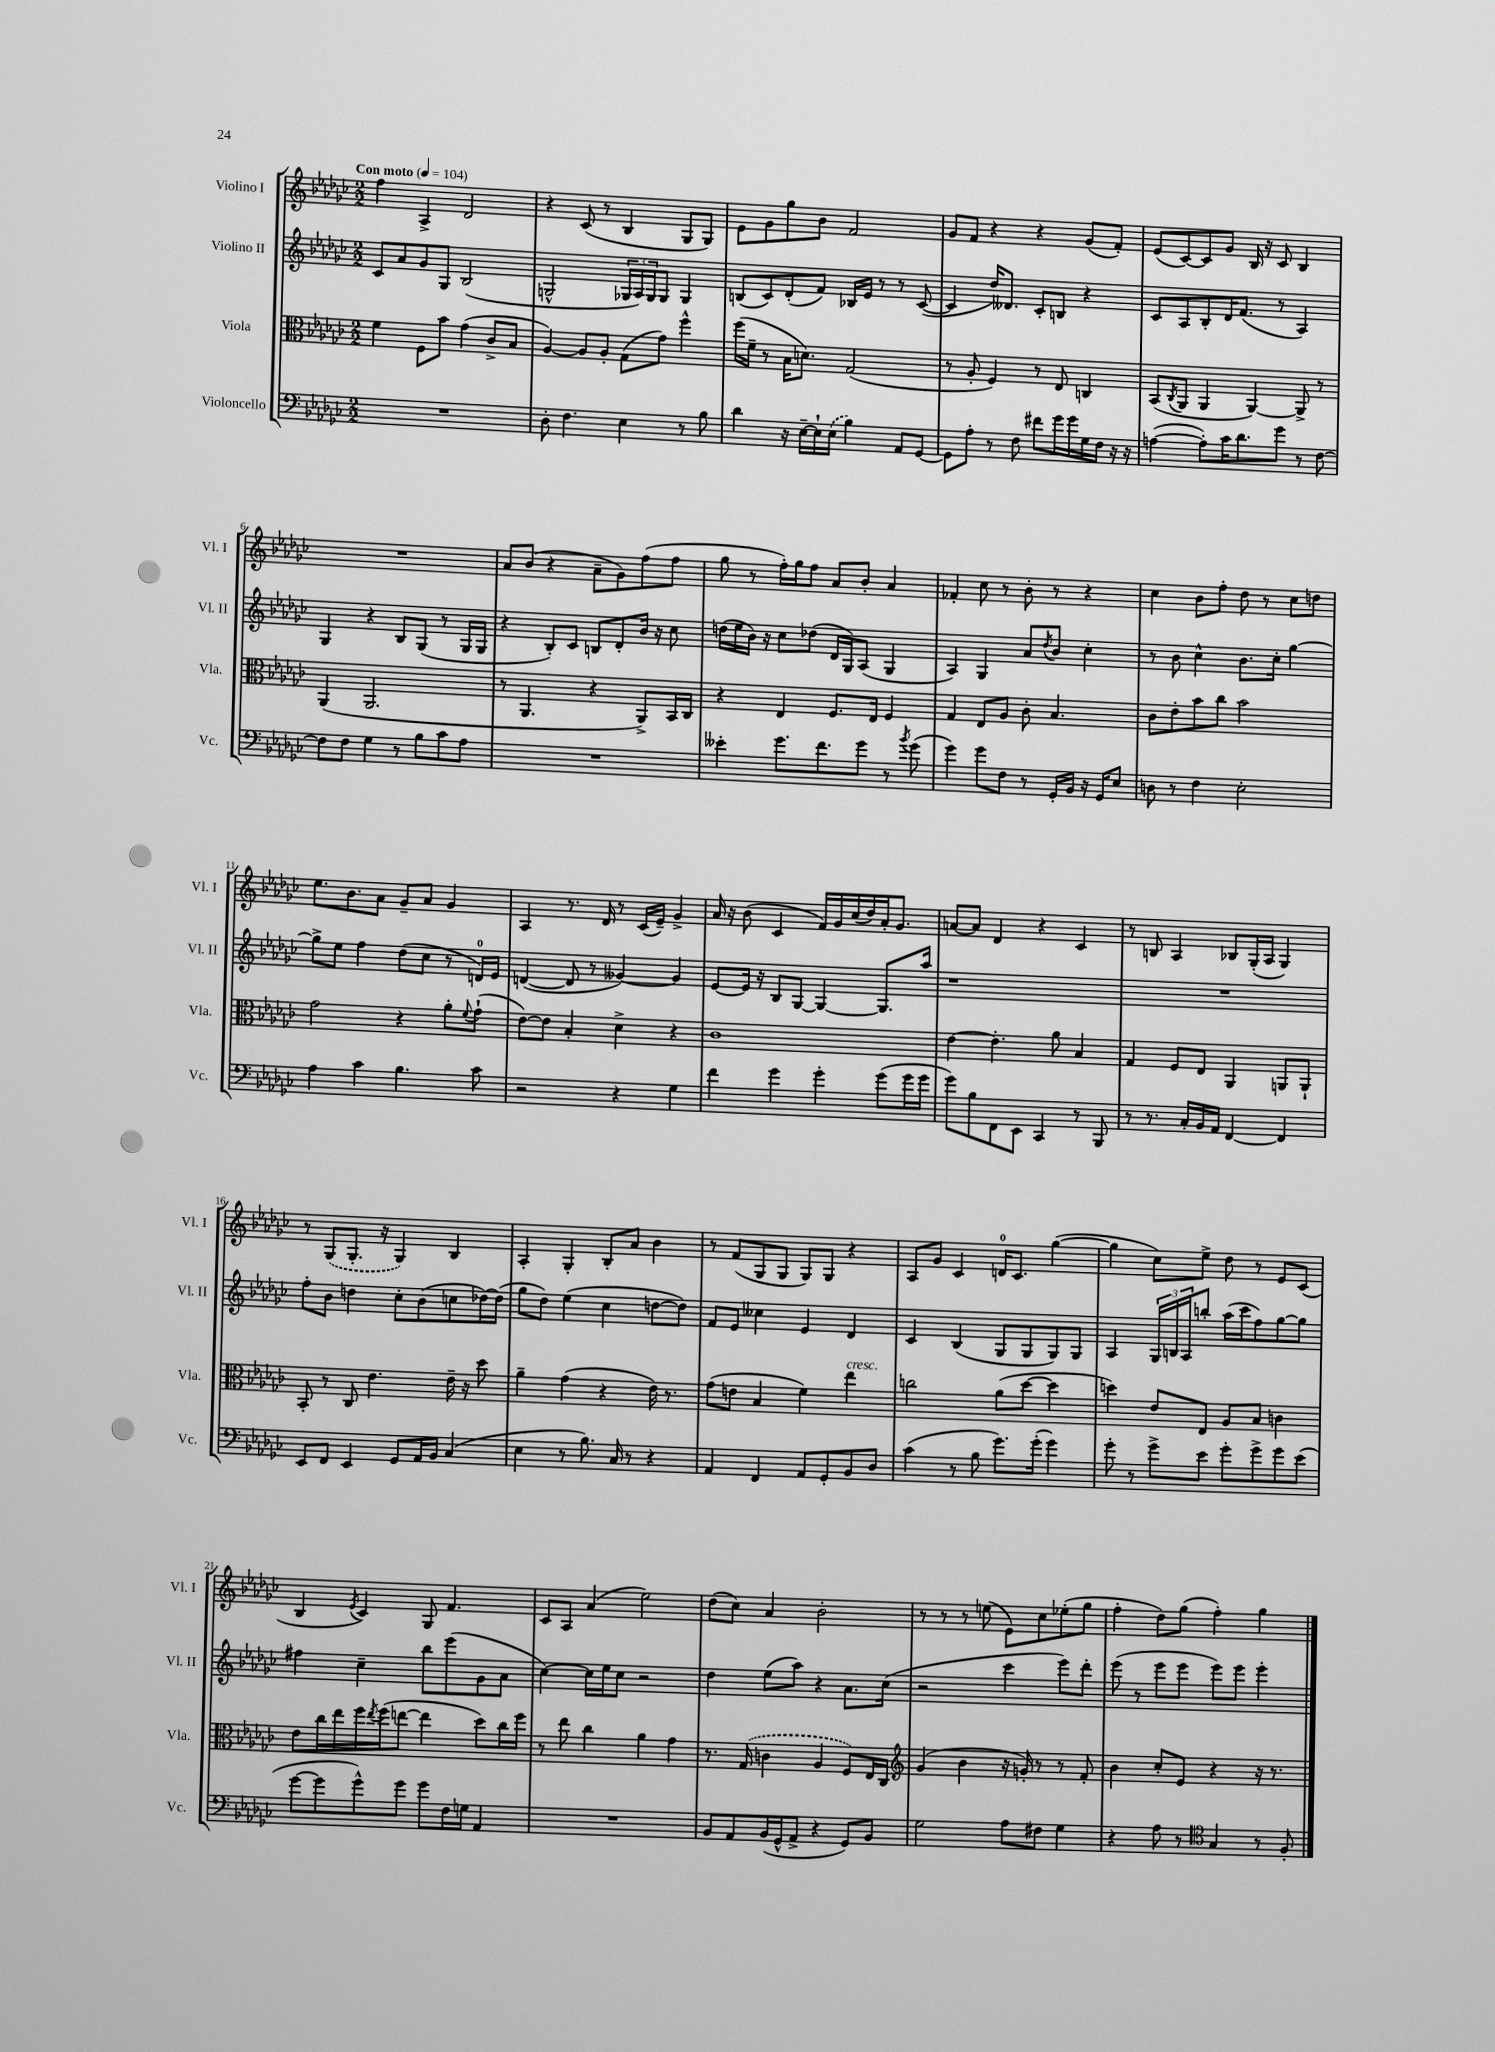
<<
\new StaffGroup <<
\new Staff = "s0" \with { instrumentName = "Violino I" shortInstrumentName = "Vl. I" } {
    \clef treble \key ges \major \numericTimeSignature \time 2/2 \tempo "Con moto" 4 = 104
    f''4 aes4-> des'2 |
    r4 ces'8( r8 bes4 ges8 ges8) |
    ees'8 ges'8 ges''8 bes'8 f'2 |
    ges'8 f'8 r4 r4 ges'8( f'8-.) |
    ees'8( ces'8~) ces'8 ges'8 bes16 r16 ces'8 bes4 |
    R1 |
    aes'8 bes'8( r4 aes'8-- ges'8) f''8( f''8 |
    ges''8 r8 f''16-.) ges''16 f''8 aes'8 bes'8-. aes'4 |
    fes'4-. ces''8 r8 bes'8-. r8 r4 |
    ces''4 bes'8 f''8-. des''8 r8 ces''8 d''8 |
    ees''8. bes'8. aes'8 ges'8-- aes'8 ges'4 |
    aes4 r8. des'16 r8 ces'16( ees'16--) ges'4-> |
    aes'16 r16 bes'8( ces'4 f'16) ges'16 ces''16( des''16) aes'16-. ges'8. |
    a'8~ a'8 des'4 r4 ces'4 |
    r8 b8 aes4 bes8 ges16-.( aes16 ges4) |
    r8 \once \slurDashed ges8( ges8.-. r16 ges4) bes4 |
    aes4-. ges4-. bes8-. aes'8 bes'4 |
    r8 f'8( ges8 ges8 ges8) ges8 r4 |
    aes8 ges'8 ces'4 d'16-0 ces'8. ges''4~( |
    ges''4 ces''8) ees''8-> des''8 r8 ees'8 ces'8( |
    bes4 \acciaccatura { ees'8 } ces'4) ges8 f'4. |
    ces'8 aes8 aes'4( ees''2) |
    des''8( ces''8) aes'4 bes'2-. |
    r8 r8 r8 e''8( ees'8) ces''8 ees''8-.( ges''8 |
    f''4-. des''8) ges''8( f''4-.) ges''4 \bar "|." |
}
\new Staff = "s1" \with { instrumentName = "Violino II" shortInstrumentName = "Vl. II" } {
    \clef treble \key ges \major \numericTimeSignature \time 2/2
    ces'8 aes'8 ges'8 ges8 bes2( |
    g2-^ \tuplet 3/2 { ges16 aes16) ges16 } ges8 ges4 |
    b8( ces'8) des'8-.( f'8) bes16 ees'16 r8 r8 ces'8~( |
    ces'4 des''16) deses'8. ces'8-. b8 r4 |
    ces'8 aes8 bes8-. des'16 f'8.( r8 aes4) |
    ges4 r4 bes8 ges8( r8 ges16 ges16 |
    r4 bes8-.) ces'8 b8 des'8-. bes'16 r16 ces''8 |
    d''16( ees''16 bes'16) r16 ces''8 des''8( des'16 ges16) aes8( ges4 |
    aes4) ges4 aes'8 \acciaccatura { des''8 } bes'8 ces''4-. |
    r8 bes'8 ces''4-^ bes'8. ces''16-. ges''4~ |
    ges''8-> ees''8 f''4 des''8( ces''8 r8 d'16-0) ees'16 |
    d'4~( d'8 r8 geses'4~) geses'4 |
    ees'8~ ees'16 r16 bes8 ges8~ ges4~ ges8. aes''16 |
    r1 |
    R1 |
    f''8-. bes'8 d''4 ces''8-. bes'8( c''8 des''16~) des''16( |
    ges''8 des''8) ees''4( ces''4 d''8~ d''8) |
    f'8 ees'8 ceses''4 ees'4 des'4 |
    ces'4 bes4( ges8 ges8 ges8) ges8 |
    aes4 \tuplet 3/2 { ges16 b16 aes16 } b''8-. aes''16( ces'''16 f''8) ges''8~ ges''8 |
    fis''4 ces''4-- bes''8 ees'''8( ges'8 aes'8 |
    ces''4~) ces''16 ees''16 ces''8 r2 |
    des''4 ees''8( aes''8) r4 aes'8. ces''16( |
    r2 ces'''4 ees'''8) des'''8-. |
    ees'''8( r8 ees'''8 ees'''8 ees'''8) ees'''8 ees'''4-. \bar "|." |
}
\new Staff = "s2" \with { instrumentName = "Viola" shortInstrumentName = "Vla." } {
    \clef alto \key ges \major \numericTimeSignature \time 2/2
    f'4 f8 bes'8 ges'4( ces'8-> bes8 |
    aes4~) aes8 aes8-. ges8( ges'8) f''4-^ |
    f''16( f'16-- r8 bes16 d'8.) ges2( |
    r8 aes8-. f4) r8 ees8 c4 |
    bes,8( \acciaccatura { ces8 } aes,8 aes,4 aes,4~) aes,8-> r8 |
    aes,4( aes,2. |
    r8 aes,4. r4 aes,8->) bes,16 ces16 |
    r4 ees4 f8. ees16 f4 |
    ges4 ees8 aes8 ces'8-. bes4. |
    ces'8 ees'8-. bes'8 ces''8 bes'2 |
    ges'2 r4 aes'8-. \appoggiatura { f'8 } ges'8-!( |
    ees'8~) ees'8 bes4-. des'4-> r4 |
    ces'1 |
    ees'4~ ees'4.-. aes'8 bes4 |
    ges4 f8 ees8 aes,4 a,8 a,8-! |
    bes,8-. r8 ces8 ees'4. ees'16-- r16 des''8 |
    aes'4-- ges'4( r4 ees'16) r8. |
    ges'8( e'8 bes4 f'4) ees''4^\markup { \italic "cresc." } |
    c''2 aes'8( des''8~ des''4 |
    d''4) ees'8 ees8 aes8 bes8 c'4 |
    ees'8 ces''16 ees''16 f''16 \acciaccatura { ees''8 } f''16( e''8~ e''4 des''8) ces''16 f''16 |
    r8 ees''8 ces''4 aes'4 ges'4 |
    r8. \once \slurDashed ges16( c'4 aes4 f8) ees16 ces16 |
    \clef treble ges'4( bes'4 r16 g'16-.) r8 r8 f'8-. |
    bes'4 ces''8-. ees'8 r4 r16 r8. \bar "|." |
}
\new Staff = "s3" \with { instrumentName = "Violoncello" shortInstrumentName = "Vc." } {
    \clef bass \key ges \major \numericTimeSignature \time 2/2
    R1 |
    des8-. f4. ees4 r8 bes8 |
    des'4 r16 ees16~-- ees16-! \once \slurDashed ees16( bes4) aes,8 ges,8~ |
    ges,8 aes8-. r8 f8 fis'8 ges'16 ges'16 ges16 f16 r16 r16 |
    a4~( a8-.) ces'16 des'8. ges'8 r8 f8~ |
    f8 f8 ges4 r8 bes8 ces'8 aes8 |
    R1 |
    eeses'4-. ges'8. f'8. ges'8 r8 \acciaccatura { bes'8 } ges'8( |
    ges'4) ges'8 f8 r8 ges,16-. bes,16 r16 ges,16 ees8 |
    d8 r8 f4 ees2-. |
    aes4 ces'4 bes4. ces'8 |
    r2 r4 ges4 |
    f'4 ges'4 ges'4-. ges'8( ges'16 ges'16 |
    ges'8) bes8 f,8 ees,8 ces,4 r8 bes,,8 |
    r8 r8. ces16-. bes,16 aes,16 f,4~ f,4 |
    ees,8 f,8 ees,4 ges,8 aes,16 bes,16 ces4( |
    ees4 r8 bes8.) ces16 r8 r4 |
    aes,4 f,4 aes,8 ges,8-. bes,8 des8 |
    ces'4( r8 bes8 ges'8.) ges'16-.( ges'4) |
    ges'8-. r8 ges'8-> ees'8 ges'8-. ges'8-> ges'8 ees'8( |
    ges'8~ ges'8 ges'8-^) ges'8 ges'8 f16 g16 aes,4 |
    R1 |
    bes,8 aes,8 bes,16( ges,16-^ aes,8-> r4 ges,8) bes,8 |
    ges2 aes8 fis8 ges4 |
    r4 aes8 r8 \clef tenor ges4 r8 f8-. \bar "|." |
}
>>
>>
